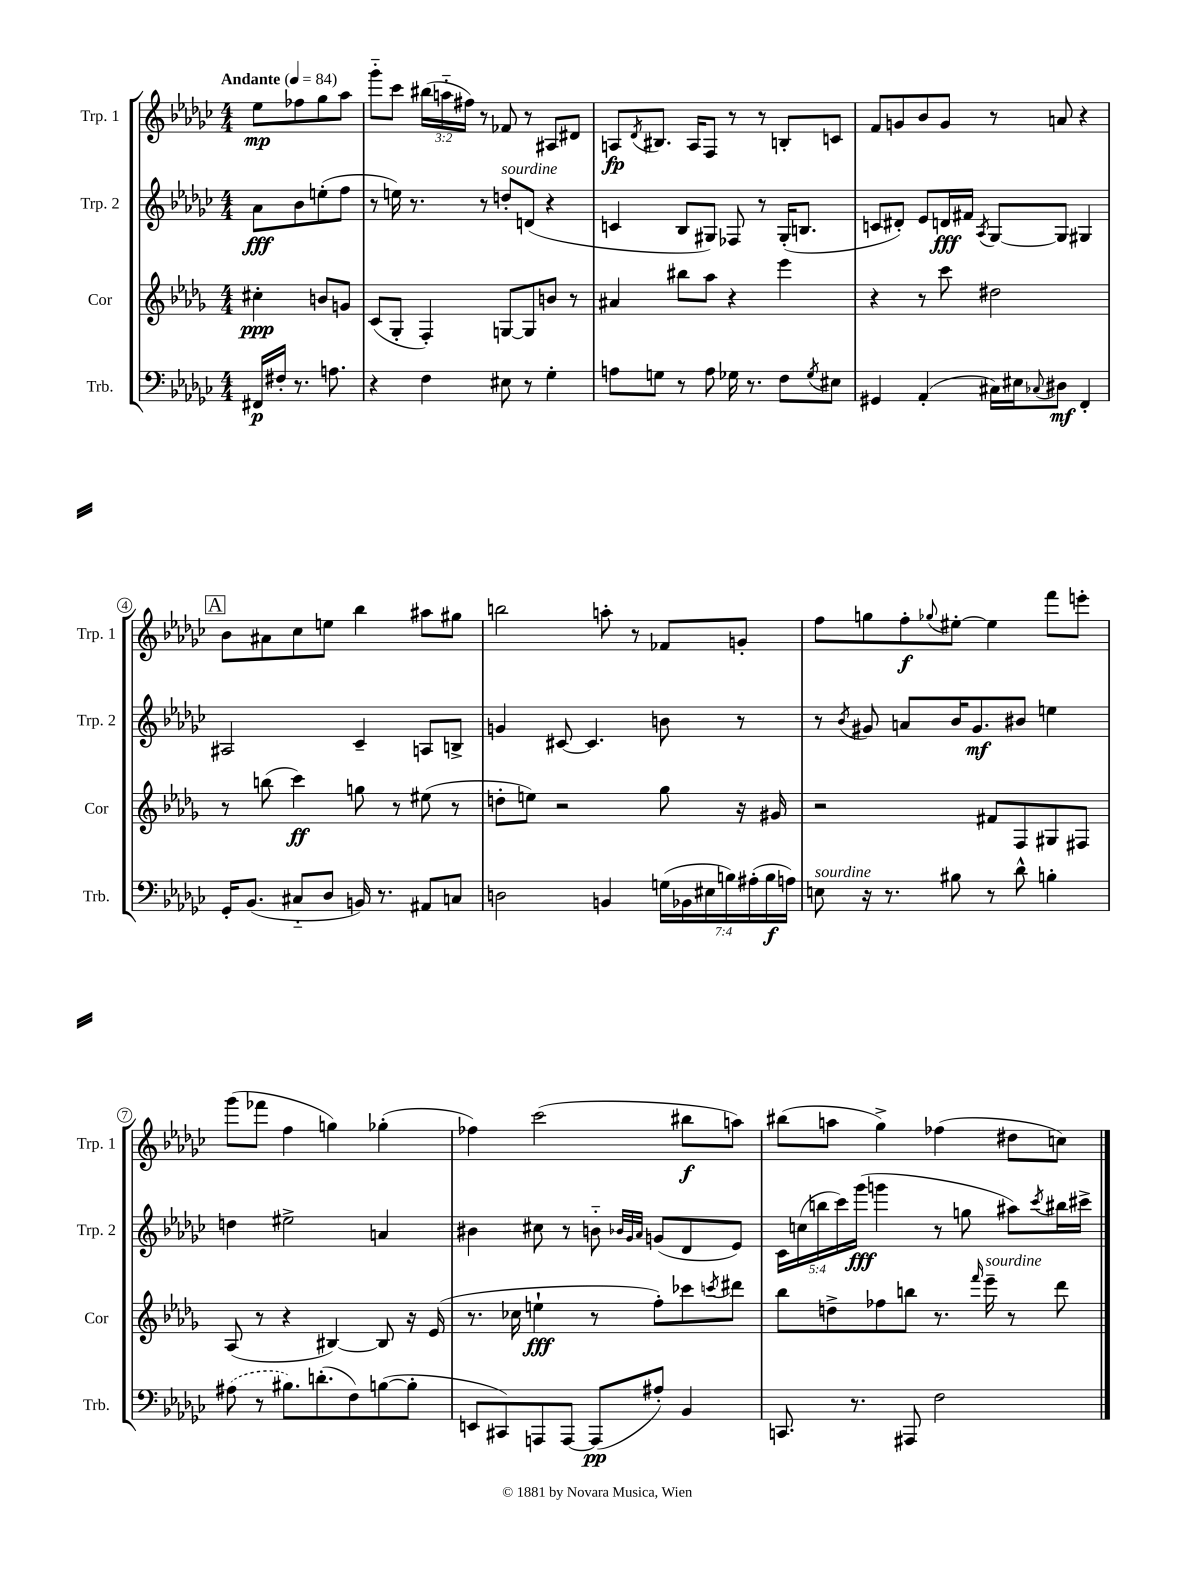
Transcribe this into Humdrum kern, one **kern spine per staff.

**kern	**dynam	**kern	**dynam	**kern	**dynam	**kern	**dynam
*part4	*part4	*part3	*part3	*part2	*part2	*part1	*part1
*staff4	*staff4	*staff3	*staff3	*staff2	*staff2	*staff1	*staff1
*I"Trb.	*	*I"Cor	*	*I"Trp. 2	*	*I"Trp. 1	*
*I'Trb.	*	*I'Cor	*	*I'Trp. 2	*	*I'Trp. 1	*
*clefF4	*	*clefG2	*	*clefG2	*	*clefG2	*
*k[b-e-a-d-g-c-]	*	*k[b-e-a-d-g-]	*	*k[b-e-a-d-g-c-]	*	*k[b-e-a-d-g-c-]	*
*M4/4	*	*M4/4	*	*M4/4	*	*M4/4	*
*MM84	*	*MM84	*	*MM84	*	*MM84	*
=	=	=	=	=	=	=	=
!	!	!	!	!	!	!LO:TX:a:B:t=Andante	!
16FF#X/LL	p	4cc#X'\	ppp	8a-\L	fff	8ee-\L	mp
16F#X'/JJ	.	.	.	.	.	.	.
8.r	.	.	.	8b-\	.	8ff-X\	.
.	.	8bn/L	.	(8een'\	.	8gg-\	.
8.An\	.	.	.	.	.	.	.
.	.	8gn/J	.	8ff\J	.	8aa-\J	.
=1	=1	=1	=1	=1	=1	=1	=1
4r	.	(8c/L	.	8r	.	8ggg-\L	.
.	.	8G-'/J	.	16een\)	.	8ccc-\J	.
.	.	.	.	8.r	.	.	.
4F\	.	4F'/)	.	.	.	(24bb#X\LL	.
.	.	.	.	.	.	24aan\	.
.	.	.	.	.	.	24ff#X\JJ)	.
.	.	.	.	8r	.	8r	.
!	!	!	!	!LO:TX:a:i:t=sourdine	!	!	!
8E#X\	.	[8Gn/L	.	8ddn'/L	.	8f-X/	.
8r	.	8G/]	.	(8dn/J	.	8r	.
4G-'\	.	8bn/J	.	4r	.	8A#X/L	.
.	.	8r	.	.	.	8d#X/J	.
=2	=2	=2	=2	=2	=2	=2	=2
8An\L	.	4a#X/	.	4cn/	.	8An/L	fp
.	.	.	.	.	.	8qd-/	.
8Gn\J	.	.	.	.	.	8.B#X/J	.
8r	.	8bb#X\L	.	8B-/L	.	.	.
.	.	.	.	.	.	16A/KL	.
8A\	.	8aa-\J	.	8G#X/J)	.	8F/J	.
16G-X\	.	4r	.	8F-X/	.	8r	.
8.r	.	.	.	.	.	.	.
.	.	.	.	8r	.	8r	.
8F\L	.	4eee-\	.	(16G#'/KL	.	8Bn'/L	.
.	.	.	.	8.Bn/J	.	.	.
8qG-/	.	.	.	.	.	.	.
8E#X\J	.	.	.	.	.	8cn/J	.
=3	=3	=3	=3	=3	=3	=3	=3
4GG#X/	.	4r	.	8cn/L	.	8f/L	.
.	.	.	.	8d#X'/J)	.	8gn/	.
(4AA-'/	.	8r	.	8e-/L	.	8b-/	.
.	.	8ccc\	.	16dn/L	fff	8g/J	.
.	.	.	.	16f#X/JJ	.	.	.
.	.	.	.	8qA-/	.	.	.
16C#X\LL)	.	2dd#X\	.	[8G-/L	.	8r	.
16E#X\J	.	.	.	.	.	.	.
8qqC-X/	.	.	.	.	.	.	.
8D#X\J	mf	.	.	8G-/J]	.	8an/	.
4FF'/	.	.	.	4G#X/	.	4r	.
!!LO:LB:g=z
!!LO:REH:place=s1:t=A
=4	=4	=4	=4	=4	=4	=4	=4
16GG-'/KL	.	8r	.	2A#X/	.	8b-\L	.
(8.BB-/J	.	.	.	.	.	.	.
.	.	(8bbn\	.	.	.	8a#X\	.
8C#X/L	.	4ccc\)	ff	.	.	8cc-\	.
8D-/J	.	.	.	.	.	8een\J	.
16BBn/)	.	8ggn\	.	4c-~/	.	4bb-\	.
8.r	.	.	.	.	.	.	.
.	.	8r	.	.	.	.	.
8AA#X/L	.	(8ee#X\	.	8An/L	.	8aa#X\L	.
8Cn/J	.	8r	.	8Bn^/J	.	8gg#X\J	.
=5	=5	=5	=5	=5	=5	=5	=5
2Dn\	.	8ddn'\L	.	4gn/	.	2bbn\	.
.	.	8een\J)	.	.	.	.	.
.	.	2r	.	[8c#X/	.	.	.
.	.	.	.	4.c#/]	.	.	.
4BBn/	.	.	.	.	.	8aan'\	.
.	.	.	.	.	.	8r	.
(28Gn\LL	.	8gg-\	.	8bn\	.	8f-X/L	.
28BB-X\	.	.	.	.	.	.	.
28E#X\	.	.	.	.	.	.	.
28Bn\)	.	.	.	.	.	.	.
.	.	16r	.	8r	.	8gn'/J	.
(28A#X'\	.	.	.	.	.	.	.
28B\	f	.	.	.	.	.	.
.	.	16g#X/	.	.	.	.	.
28An\JJ)	.	.	.	.	.	.	.
=6	=6	=6	=6	=6	=6	=6	=6
!LO:TX:a:i:t=sourdine	!	!	!	!	!	!	!
8En\	.	2r	.	8r	.	8ff\L	.
.	.	.	.	8qb-/	.	.	.
16r	.	.	.	8g#X/	.	8ggn\	.
8.r	.	.	.	.	.	.	.
.	.	.	.	8an/L	.	8ff'\	f
.	.	.	.	.	.	8qqgg-X/	.
8B#X\	.	.	.	16b-/K	.	[8ee#X'\J	.
.	.	.	.	8.g#/	mf	.	.
8r	.	8f#X/L	.	.	.	4ee#\]	.
8d-^^\	.	8F/	.	8b#X/J	.	.	.
4Bn'\	.	8G#X/	.	4een\	.	8fff\L	.
.	.	8F#X/J	.	.	.	8eeen'\J	.
!!LO:LB:g=z
=7	=7	=7	=7	=7	=7	=7	=7
(8A#X\	.	(8A-/	.	4ddn\	.	(8ggg-\L	.
8r	.	8r	.	.	.	8fff-X\J	.
8.B#X\L)	.	4r	.	2ee#X^\	.	4ff\	.
(8.dn'\	.	.	.	.	.	.	.
.	.	[4B#X/)	.	.	.	4ggn\)	.
8F\)	.	.	.	.	.	.	.
([8Bn\	.	8B#/]	.	4an/	.	(4gg-X'\	.
8B'\J]	.	16r	.	.	.	.	.
.	.	(16e-/	.	.	.	.	.
=8	=8	=8	=8	=8	=8	=8	=8
8EEn/L	.	8.r	.	4b#X\	.	4ff-X\)	.
8CC#X/)	.	.	.	.	.	.	.
.	.	16cc-X\	.	.	.	.	.
8AAAn/	.	4een`\	fff	8cc#X\	.	(2ccc-\	.
[8AAA/J	.	.	.	8r	.	.	.
(8AAA/L]	pp	8r	.	8bn\	.	.	.
.	.	.	.	32qqb-X/LLL	.	.	.
.	.	.	.	32qqg-/	.	.	.
.	.	.	.	32qqa-/JJJ	.	.	.
8A#X'/J)	.	8ff'\L)	.	(8gn/L	.	.	.
4BB-/	.	8ccc-X\	.	8d-/	.	8bb#X\L	f
.	.	8qcccn/	.	.	.	.	.
.	.	8ddd#X\J	.	8e-/J)	.	8aan\J)	.
=9	=9	=9	=9	=9	=9	=9	=9
8.CCn/	.	8bb-\L	.	20c-\LL	.	(8bb#X\L	.
.	.	.	.	(20ccn\	.	.	.
.	.	.	.	20bbn\	.	.	.
.	.	8ddn^\	.	.	.	8aan\J	.
.	.	.	.	20ccc-\)	.	.	.
8.r	.	.	.	.	.	.	.
.	.	.	.	(20ggg-\JJ	fff	.	.
.	.	8ff-X\	.	4gggn\	.	4gg-^\)	.
8AAA#X/	.	8bbn\J	.	.	.	.	.
2F\	.	8.r	.	8r	.	(4ff-X\	.
.	.	.	.	8ggn\	.	.	.
.	.	16qqfff/	.	.	.	.	.
!	!	!LO:TX:a:i:t=sourdine	!	!	!	!	!
.	.	16eee-~\	.	.	.	.	.
.	.	8r	.	8aa#X\L)	.	8dd#X\L	.
.	.	.	.	8qccc-/	.	.	.
.	.	8ddd-\	.	16bb#X\L	.	8ccn\J)	.
.	.	.	.	16ccc#X^\JJ	.	.	.
==	==	==	==	==	==	==	==
*-	*-	*-	*-	*-	*-	*-	*-
